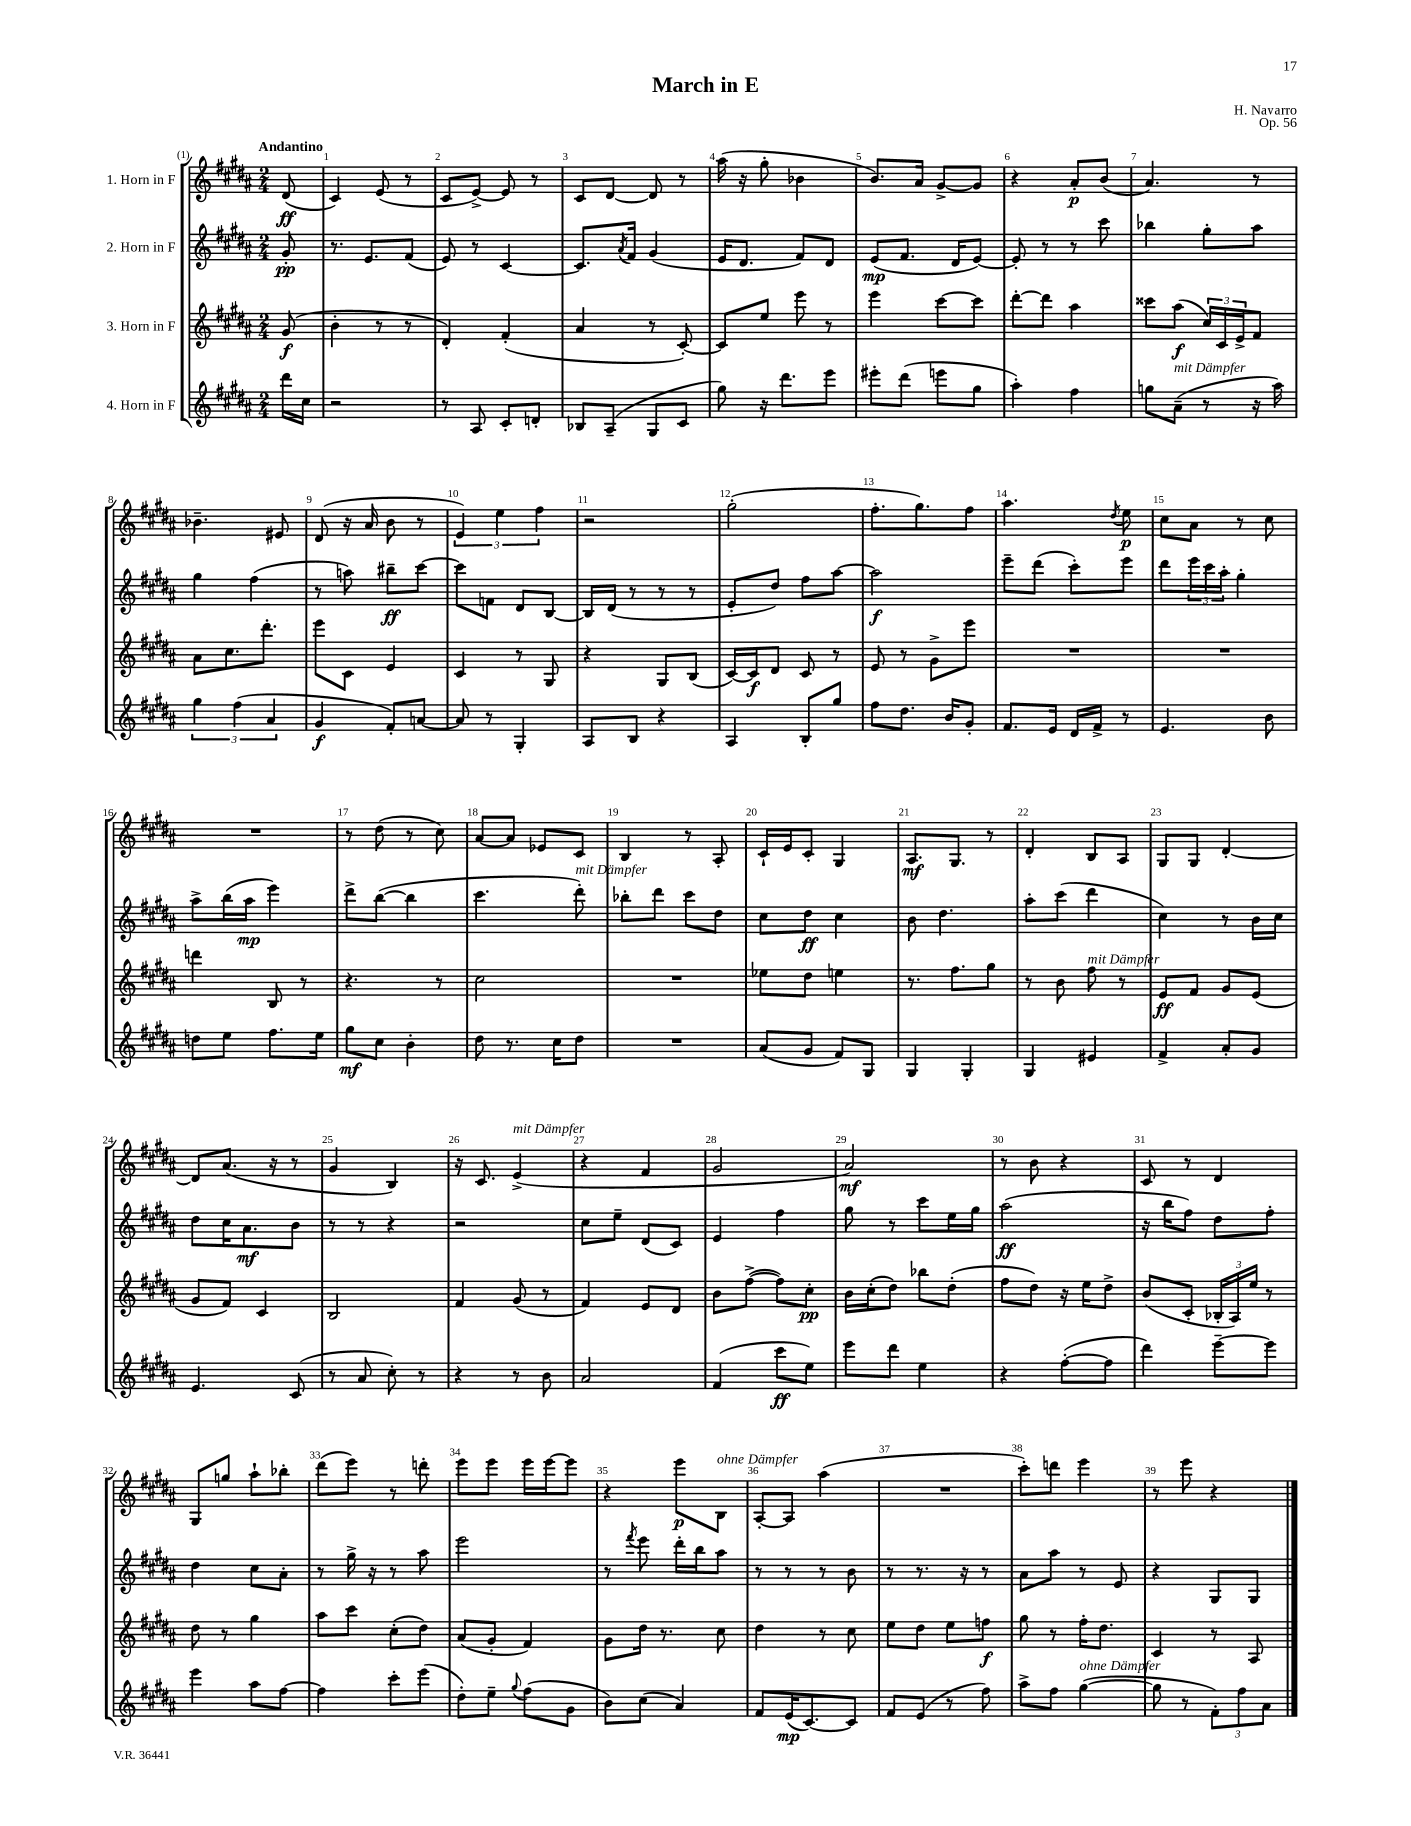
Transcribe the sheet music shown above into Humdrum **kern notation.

**kern	**kern	**kern	**kern
*staff4	*staff3	*staff2	*staff1
*clefG2	*clefG2	*clefG2	*clefG2
*k[f#c#g#d#a#]	*k[f#c#g#d#a#]	*k[f#c#g#d#a#]	*k[f#c#g#d#a#]
*M2/4	*M2/4	*M2/4	*M2/4
16ddd#	(8g#	8g#'	(8d#
16cc#	.	.	.
=	=	=	=
2r	4b'	8.r	4c#)
.	.	8.e	.
.	8r	.	(8e
.	8r	(8f#	8r
=	=	=	=
8r	4d#')	8e)	8c#
8A#	.	8r	[8e^)
8c#'	(4f#'	[4c#	8e]
8d'	.	.	8r
=	=	=	=
8B-	4a#	8.c#]	8c#
(8A#~	.	.	[8d#
.	.	8qa#	.
.	.	16f#	.
8G#	8r	(4g#	8d#]
8c#	[8c#')	.	8r
=	=	=	=
8gg#)	8c#]	16e	(16aa#
.	.	8.d#	16r
16r	8ee	.	8gg#'
8.ddd#	.	.	.
.	8eee	8f#)	4b-
8eee	8r	8d#	.
=	=	=	=
8eee#'	4eee	(8e	8.b)
(8ddd#	.	8.f#	.
.	.	.	16a#
8eee	[8ccc#	.	[8g#^
.	.	16d#	.
8gg#	8ccc#]	[8e)	8g#]
=	=	=	=
4aa#')	[8ddd#'	8e']	4r
.	8ddd#]	8r	.
4ff#	4aa#	8r	8a#'
.	.	8ccc#	(8b
=	=	=	=
8gg	8ccc##	4bb-	4.a#)
(8a#~	(8aa#	.	.
8r	24cc#)	8gg#'	.
.	24c#	.	.
.	24e^	.	.
16r	8f#	8aa#	8r
16aa#)	.	.	.
=	=	=	=
6gg#	8a#	4gg#	4.b-~
.	8.cc#	.	.
(6ff#	.	.	.
.	.	(4ff#	.
.	8.ddd#'	.	.
6a#	.	.	.
.	.	.	8e#
=	=	=	=
4g#	8eee	8r	(8d#
.	8c#	8aa)	16r
.	.	.	16a#
8f#')	4e	8bb#~	8b
[8a	.	[8ccc#	8r
=	=	=	=
8a]	4c#	8ccc#]	6e)
8r	.	8f	.
.	.	.	6ee
4G#'	8r	8d#	.
.	.	.	6ff#
.	8G#	[8B	.
=	=	=	=
8A#	4r	16B]	2r
.	.	(16d#	.
8B	.	8r	.
4r	8G#	8r	.
.	(8B	8r	.
=	=	=	=
4A#	[16c#)	8e'	(2gg#'
.	16c#]	.	.
.	8d#	8dd#)	.
8B'	8c#	8ff#	.
8gg#	8r	[8aa#	.
=	=	=	=
8ff#	8e	2aa#]	8.ff#'
8.dd#	8r	.	.
.	.	.	8.gg#)
.	8g#^	.	.
16b	.	.	.
8g#'	8eee	.	8ff#
=	=	=	=
8.f#	2r	8eee~	4.aa#
.	.	(8ddd#	.
16e	.	.	.
16d#	.	8ccc#')	.
16f#^	.	.	.
.	.	.	8qdd#
8r	.	8eee	8ee
=	=	=	=
4.e	2r	8ddd#	8cc#
.	.	24eee	8a#
.	.	24ccc#	.
.	.	24aa#'	.
.	.	4gg#'	8r
8b	.	.	8cc#
=	=	=	=
8dd	4ddd	8aa#^	2r
8ee	.	(16bb	.
.	.	16aa#	.
8.ff#	8B	4eee)	.
.	8r	.	.
16ee	.	.	.
=	=	=	=
8gg#	4.r	8ddd#^	8r
8cc#	.	([8bb	(8dd#
4b'	.	4bb]	8r
.	8r	.	8cc#)
=	=	=	=
8dd#	2cc#	4.ccc#	[8a#
8.r	.	.	8a#]
.	.	.	8e-
16cc#	.	.	.
8dd#	.	8ddd#')	8c#
=	=	=	=
2r	2r	8bb-'	4B
.	.	8ddd#	.
.	.	8ccc#	8r
.	.	8dd#	8A#'
=	=	=	=
(8a#	8ee-	8cc#	16c#`
.	.	.	16e
8g#	8dd#	8dd#	8c#'
8f#)	4ee	4cc#	4G#
8G#	.	.	.
=	=	=	=
4G#	8.r	8b	8.A#
.	.	4.dd#	.
.	8.ff#	.	8.G#
4G#'	.	.	.
.	8gg#	.	8r
=	=	=	=
4G#	8r	8aa#'	4d#'
.	8b	(8ccc#	.
4e#	8ff#	4ddd#	8B
.	8r	.	8A#
=	=	=	=
4f#^	8e	4cc#)	8G#
.	8f#	.	8G#
8a#'	8g#	8r	[4d#'
8g#	(8e	16b	.
.	.	16cc#	.
=	=	=	=
4.e	8g#	8dd#	8d#]
.	8f#)	16cc#	(8.a#
.	.	8.a#	.
.	4c#	.	.
.	.	.	16r
(8c#	.	8b	8r
=	=	=	=
8r	2B	8r	4g#
8a#	.	8r	.
8cc#')	.	4r	4B)
8r	.	.	.
=	=	=	=
4r	4f#	2r	16r
.	.	.	8.c#
8r	(8g#	.	(4e^
8b	8r	.	.
=	=	=	=
2a#	4f#)	8cc#	4r
.	.	8ee~	.
.	8e	(8d#	4f#
.	8d#	8c#)	.
=	=	=	=
(4f#	8b	4e	2g#
.	([8ff#^	.	.
8ccc#	8ff#])	4ff#	.
8ee)	8cc#'	.	.
=	=	=	=
8eee	16b	8gg#	2a#)
.	(16cc#'	.	.
8ddd#	8dd#)	8r	.
4ee	8bb-	8ccc#	.
.	(8dd#'	16ee	.
.	.	16gg#	.
=	=	=	=
4r	8ff#	(2aa#	8r
.	8dd#)	.	8b
([8ff#'	16r	.	4r
.	16ee	.	.
8ff#]	8dd#^	.	.
=	=	=	=
4ddd#)	(8b	16r	8c#
.	.	16bb	.
.	8c#'	8ff#)	8r
[8eee~	24B-'	8dd#	4d#
.	24A#)	.	.
.	24ee	.	.
8eee]	8r	8ff#'	.
=	=	=	=
4eee	8dd#	4dd#	8G#
.	8r	.	8gg
8aa#	4gg#	8cc#	8aa#`
[8ff#	.	8a#'	8bb-'
=	=	=	=
4ff#]	8aa#	8r	(8ddd#
.	8ccc#	16gg#^	8eee)
.	.	16r	.
8ccc#'	(8cc#'	8r	8r
(8eee	8dd#)	8aa#	8ddd'
=	=	=	=
8dd#')	(8a#	2eee	8eee
8ee~	8g#'	.	8eee
8qqgg#	.	.	.
(8ff#	4f#)	.	16eee
.	.	.	[16eee
8g#	.	.	8eee]
=	=	=	=
8b)	8g#	8r	4r
.	.	8qfff#	.
(8cc#	16dd#	8eee	.
.	8.r	.	.
4a#)	.	16ddd#'	8eee
.	.	16bb	.
.	8cc#	8aa#	8B
=	=	=	=
8f#	4dd#	8r	[8A#'
(16e	.	8r	8A#]
[8.c#)	.	.	.
.	8r	8r	(4aa#
8c#]	8cc#	8b	.
=	=	=	=
8f#	8ee	8r	2r
(8e	8dd#	8.r	.
8r	8ee	.	.
.	.	16r	.
8ff#)	8ff	8r	.
=	=	=	=
8aa#^	8gg#	8a#	8ccc#')
8ff#	8r	8aa#	8ddd
([4gg#	16ff#'	8r	4eee
.	8.dd#	.	.
.	.	8e	.
=	=	=	=
8gg#]	4c#	4r	8r
8r	.	.	8eee
12f#')	8r	8G#	4r
12ff#	.	.	.
.	8A#	8G#	.
12a#	.	.	.
==	==	==	==
*-	*-	*-	*-
